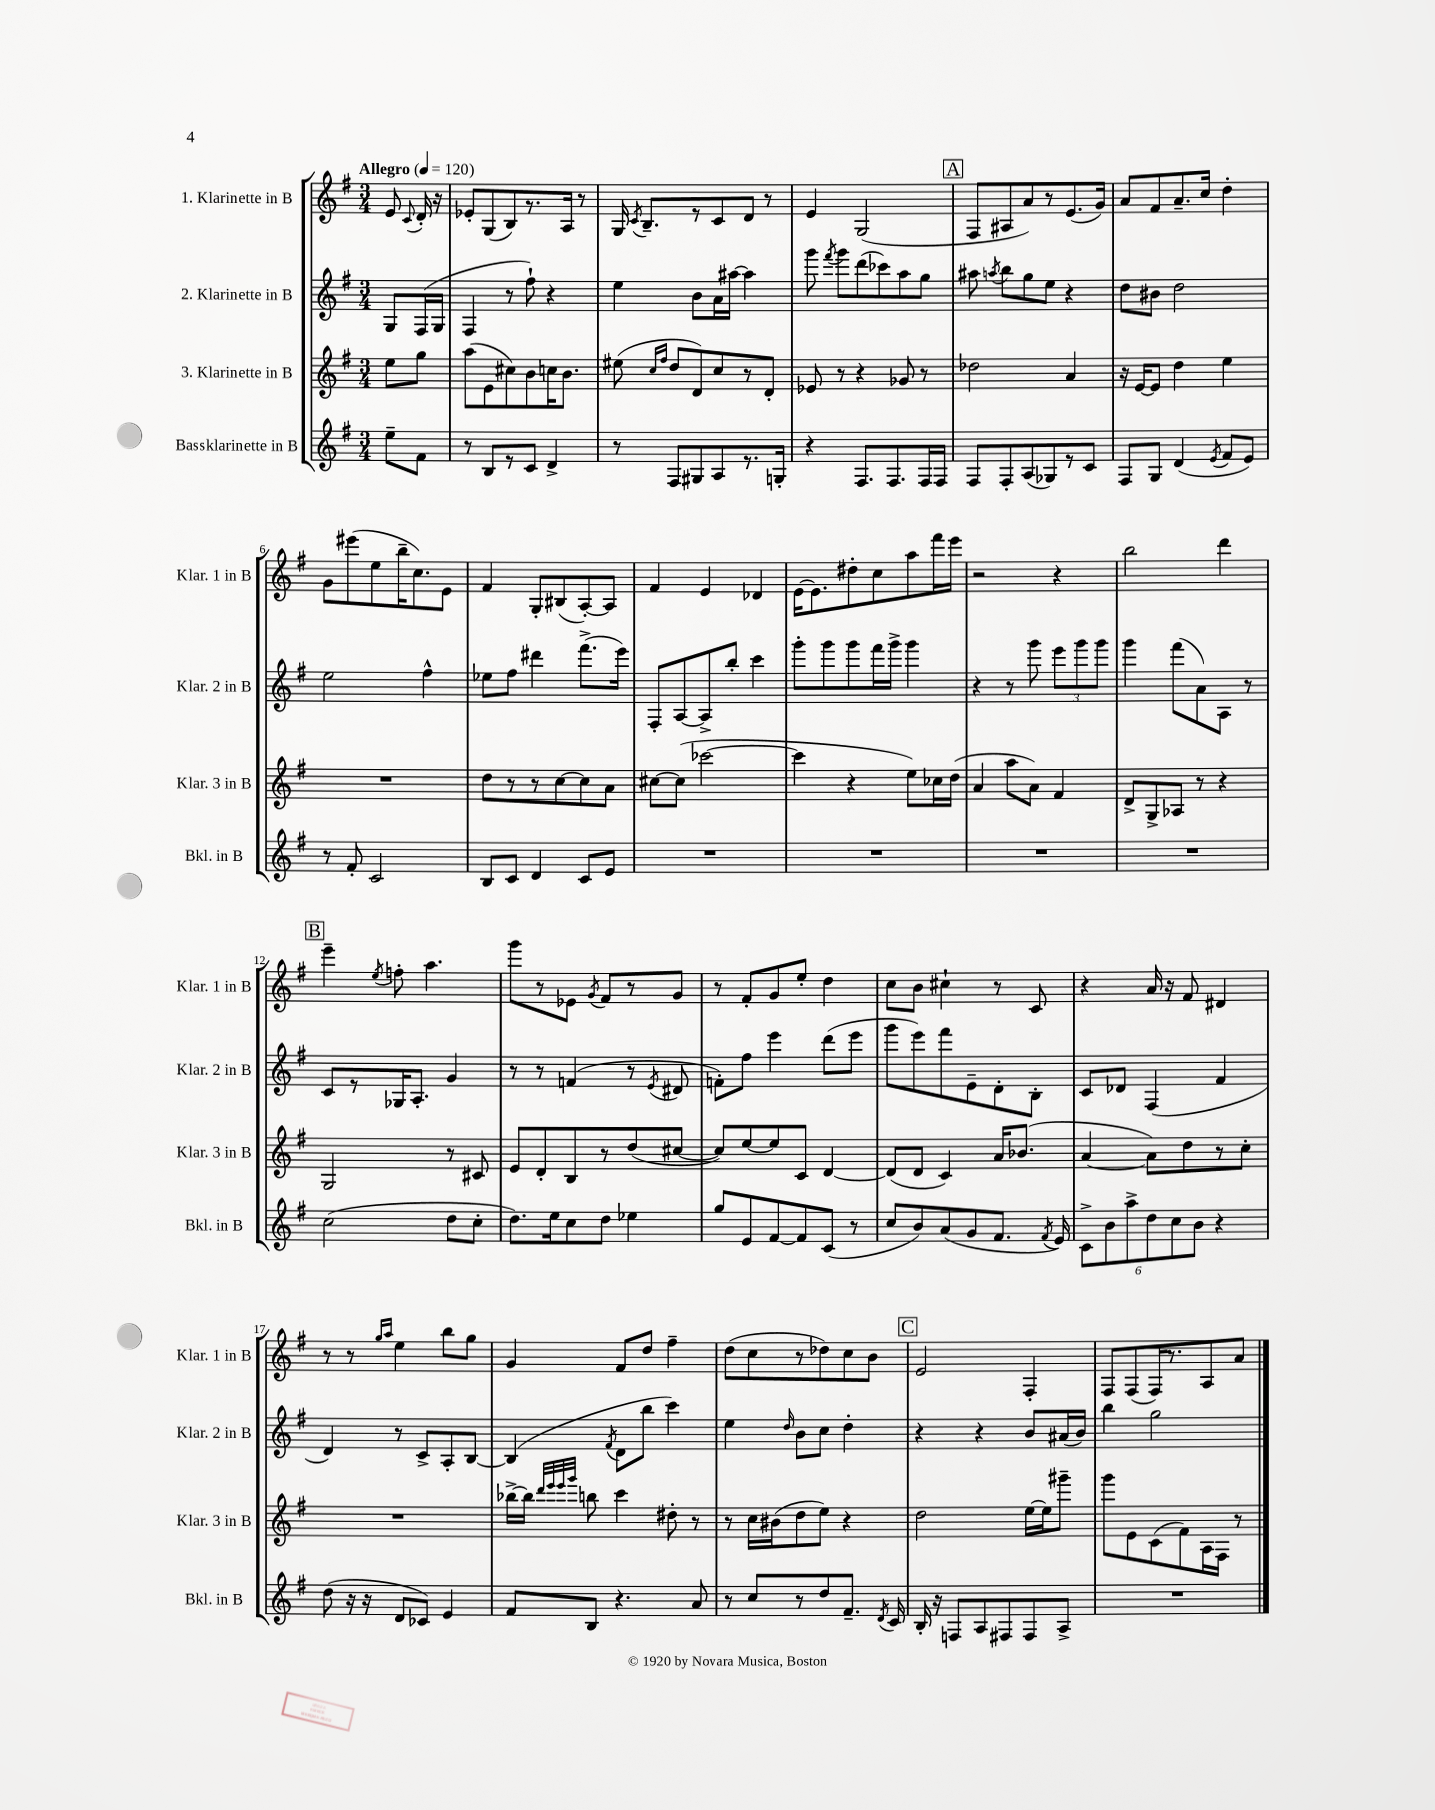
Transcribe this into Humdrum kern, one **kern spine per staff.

**kern	**kern	**kern	**kern
*part4	*part3	*part2	*part1
*staff4	*staff3	*staff2	*staff1
*I"Bassklarinette in B	*I"3. Klarinette in B	*I"2. Klarinette in B	*I"1. Klarinette in B
*I'Bkl. in B	*I'Klar. 3 in B	*I'Klar. 2 in B	*I'Klar. 1 in B
*clefG2	*clefG2	*clefG2	*clefG2
*k[f#]	*k[f#]	*k[f#]	*k[f#]
*M3/4	*M3/4	*M3/4	*M3/4
*MM120	*MM120	*MM120	*MM120
=	=	=	=
!	!	!	!LO:TX:a:B:t=Allegro
8ee~\L	8ee\L	8G/L	8e/
.	.	.	8qqc/
8f#\J	8gg\J	(16F#/L	16d'/
.	.	16G/JJ	16r
=1	=1	=1	=1
8r	(8aa\L	4F#/	8e-X'/L
8B/L	8e\	.	(8G/
8r	8cc#X\)	8r	8B/)
8c/J	8b\	8ff#`\)	8.r
4d^/	16ccn\K	4r	.
.	8.b\J	.	16A/Jk
.	.	.	8r
=2	=2	=2	=2
8r	(8ee#X\	4ee\	16G/
.	.	.	8qc/
.	.	.	8.B~/L
.	16qqcc/LL	.	.
.	16qqff#/JJ	.	.
8F#/L	8dd/L	.	.
8G#X/	8d/)	8b\L	8r
8A/	8cc/	16a\L	8c/
.	.	[16aa#X\JJ	.
8.r	8r	4aa#\]	8d/J
.	8d'/J	.	8r
16Gn'/Jk	.	.	.
=3	=3	=3	=3
4r	8e-X/	8ggg\	4e/
.	.	8qfff#/	.
.	8r	8ggg\L	.
8.F#/L	4r	(8ddd\	(2G/
.	.	8ccc-X\)	.
8.F#/	.	.	.
.	8g-X/	8aa\	.
16F#/L	8r	8gg\J	.
16F#/JJ	.	.	.
!!LO:REH:place=s1:t=A
=4	=4	=4	=4
8F#/L	2dd-X\	8aa#X\	8F#/L
.	.	8qaan/	.
8F#'/	.	8bb\L	8A#X/
(8A/	.	8gg\	8a/)
8G-X/)	.	8ee\J	8r
8r	4a/	4r	(8.e/
8c/J	.	.	.
.	.	.	16g/Jk)
=5	=5	=5	=5
8F#/L	16r	8dd\L	8a/L
.	[16e/KL	.	.
8G/J	8e/J]	8b#X\J	8f#/
(4d/	4dd\	2dd\	8.a~/
.	.	.	16cc/Jk
8qe/	.	.	.
8f#/L	4ee\	.	4dd'\
8e/J)	.	.	.
!!LO:LB:g=z
=6	=6	=6	=6
8r	2.r	2ee\	8g\L
8f#'/	.	.	(8eee#X\
2c/	.	.	8ee\
.	.	.	16bb~\K
.	.	.	8.cc\)
.	.	4ff#^^\	.
.	.	.	8e\J
=7	=7	=7	=7
8B/L	8dd\L	8ee-X\L	4f#/
8c/J	8r	8ff#\J	.
4d/	8r	4ddd#X\	8G'/L
.	[8cc\	.	(8B#X/
8c/L	8cc\]	(8.fff#^\L	[8A'/)
8e/J	8a\J	.	8A/J]
.	.	16eee\Jk)	.
=8	=8	=8	=8
2.r	[8cc#X\L	8F#'/L	4f#/
.	(8cc#\J]	[8A/	.
.	[2ccc-X\	8A^/]	4e/
.	.	8bb'/J	.
.	.	4ccc\	4d-X/
=9	=9	=9	=9
2.r	4ccc-\]	8ggg'\L	[16e\KL
.	.	.	8.e\]
.	.	8ggg\	.
.	4r	8ggg\	8dd#X'\
.	.	16fff#\L	8cc\
.	.	16ggg^\JJ	.
.	8ee\L)	4ggg\	8aa\
.	16cc-X\L	.	16fff#\L
.	(16dd\JJ	.	16eee\JJ
=10	=10	=10	=10
2.r	4a/	4r	2r
.	8aa\L	8r	.
.	8a\J)	8ggg\	.
.	4f#/	12eee\L	4r
.	.	12ggg\	.
.	.	12ggg\J	.
=11	=11	=11	=11
2.r	8d^/L	4ggg\	2bb\
.	8G^/	.	.
.	8A-X/J	(8fff#\L	.
.	8r	8a\)	.
.	4r	8A\J	4ddd\
.	.	8r	.
!!LO:LB:g=z
!!LO:REH:place=s1:t=B
=12	=12	=12	=12
(2cc\	2G/	8c/L	4eee~\
.	.	8r	.
.	.	.	8qee/
.	.	16G-X/K	8ffn'\
.	.	8.A'/J	.
.	.	.	4.aa\
8dd\L	8r	4g/	.
8cc'\J	8c#X/	.	.
=13	=13	=13	=13
8.dd\L)	8e/L	8r	8ggg\L
.	8d'/	8r	8r
16ee\k	.	.	.
8cc\	8B/	(4fn/	8e-X\J
.	.	.	8qg/
8dd\J	8r	.	8f#/L
4ee-X\	(8dd/	8r	8r
.	.	8qe/	.
.	[8cc#X/J	8d#X/	8g/J
=14	=14	=14	=14
8gg/L	8cc#/L])	8fn'\L)	8r
8e/	[8ee/	8ff#\J	8f#'/L
[8f#/	8ee/]	4eee\	8g/
8f#/]	8c/J	.	8ee'/J
(8c/J	[4d/	(8ddd\L	4dd\
8r	.	8eee\J	.
=15	=15	=15	=15
8cc/L	(8d/L]	8ggg\L	8cc\L
8b/)	8d/J	8eee\)	8b\J
(8a/	4c/)	8fff#\	4cc#X`\
8g/	.	8e~\	.
8.f#/J	16a/KL	8d'\	8r
.	(8.b-X/J	.	.
.	.	8B'\J	8c/
8qf#/	.	.	.
16e/)	.	.	.
=16	=16	=16	=16
12c^\L	[4a/	8c/L	4r
12b\	.	.	.
.	.	8d-X/J	.
12aa^\	.	.	.
12dd\	8a\L])	(4F#/	16a/
.	.	.	16r
12cc\	.	.	.
.	8dd\	.	8f#/
12b\J	.	.	.
4r	8r	4f#/	4d#X/
.	8cc'\J	.	.
!!LO:LB:g=z
=17	=17	=17	=17
(8dd\	2.r	4d/)	8r
16r	.	.	8r
16r	.	.	.
.	.	.	16qqgg/LL
.	.	.	16qqaa/JJ
8d/L	.	8r	4ee\
8c-X/J)	.	8c^/L	.
4e/	.	8A'/	8bb\L
.	.	[8B/J	8gg\J
=18	=18	=18	=18
8f#/L	[16bb-X^\LL	(4B/]	4g/
.	16bb-\JJ]	.	.
.	32qqddd/LLL	.	.
.	32qqeee/	.	.
.	32qqeee/	.	.
.	32qqggg/JJJ	.	.
8B/J	8bbn\	.	.
.	.	8qf#/	.
4.r	4ccc\	8d\L	8f#/L
.	.	8bb\J	8dd/J
.	8dd#X'\	4ccc\)	4ff#~\
8a/	8r	.	.
=19	=19	=19	=19
8r	8r	4ee\	(8dd\L
8cc/L	16cc\LL	.	8cc\
.	(16b#X\J	.	.
.	.	16qqdd/	.
8r	8dd\	8b\L	8r
8dd/	8ee\J)	8cc\J	8dd-X\)
8.f#~/J	4r	4dd'\	8cc\
.	.	.	8b\J
8qd/	.	.	.
16c/	.	.	.
!!LO:REH:place=s1:t=C
=20	=20	=20	=20
16B'/	2dd\	4r	2e/
16r	.	.	.
8Fn/L	.	.	.
8A/	.	4r	.
8F#X/	.	.	.
8F#/	[16ee\LL	8b/L	4F#'/
.	16ee\J]	.	.
8A^/J	8ggg#X~\J	(16a#X/L	.
.	.	16b/JJ)	.
=21	=21	=21	=21
2.r	8ggg\L	4bb\	8F#/L
.	8e\	.	(8F#/
.	(8c\	2gg\	16F#/K)
.	.	.	8.r
.	8f#\)	.	.
.	16A\L	.	8A/
.	16F#\JJ	.	.
.	8r	.	8a/J
==	==	==	==
*-	*-	*-	*-
